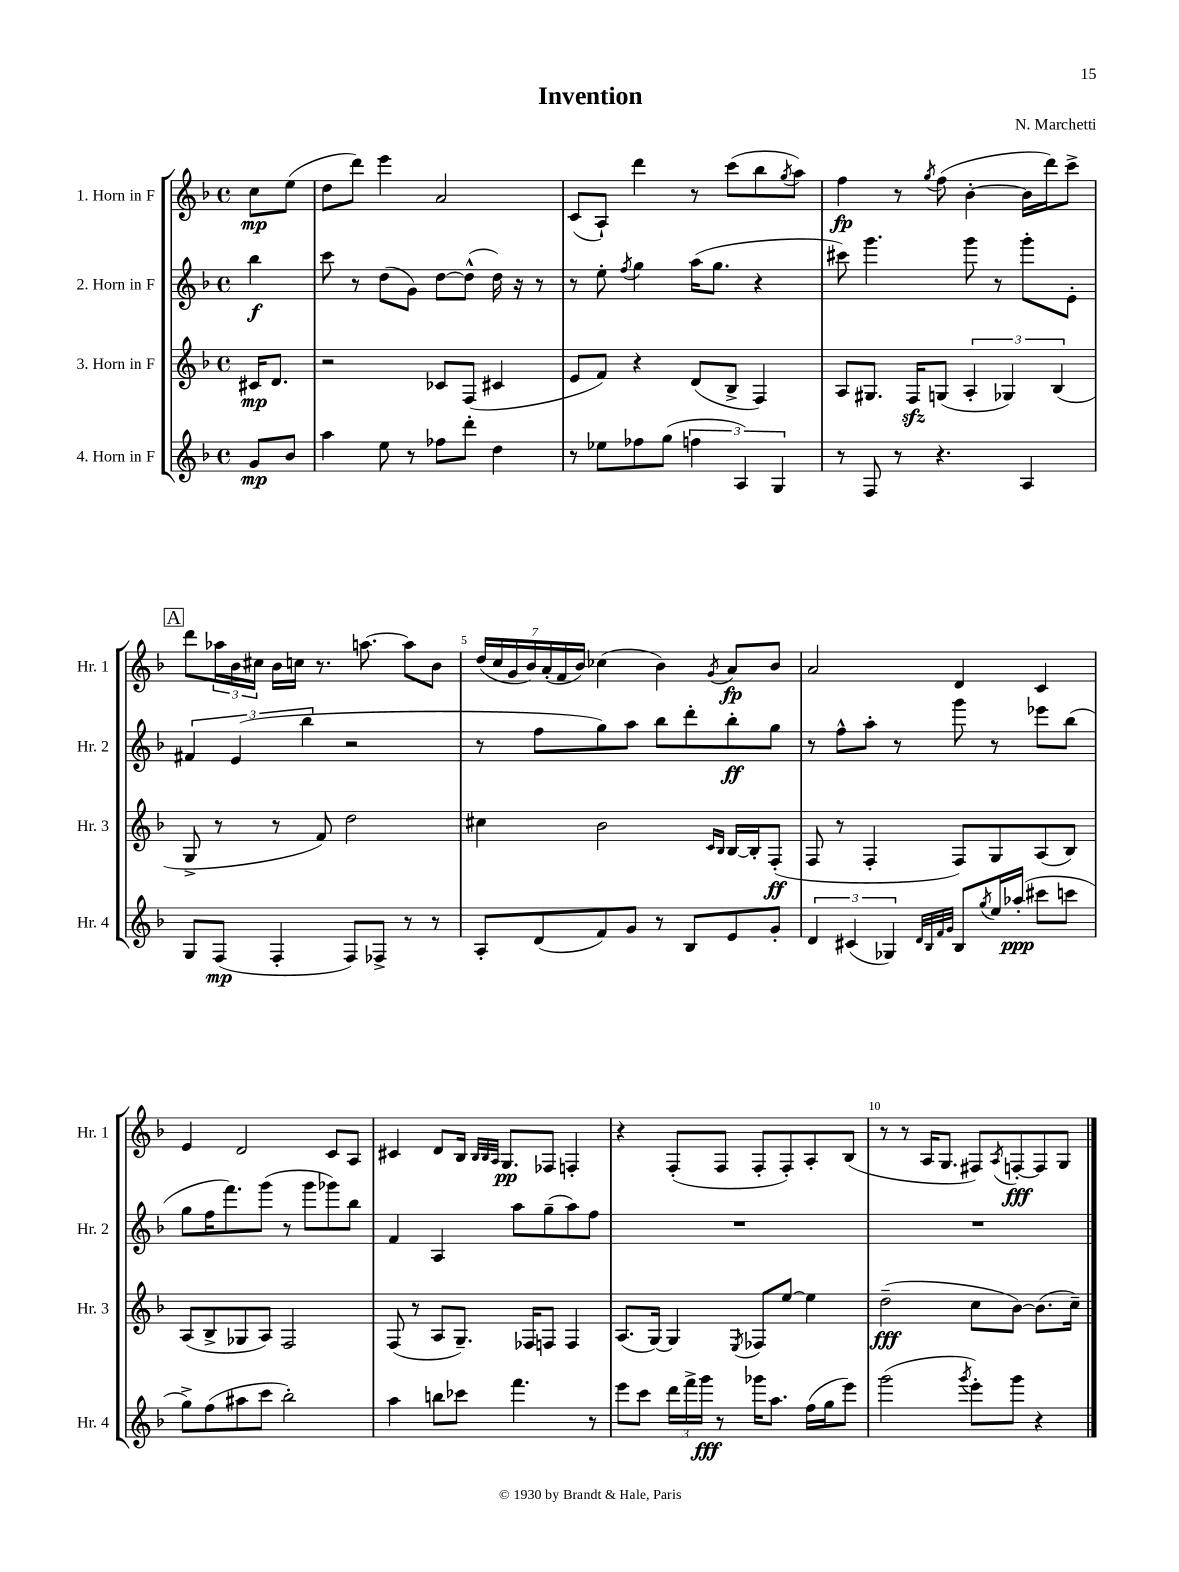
\header { title = "Invention" composer = "N. Marchetti" }
<<
\new StaffGroup <<
\new Staff = "s0" \with { instrumentName = "1. Horn in F" shortInstrumentName = "Hr. 1" } {
    \clef treble \key f \major \defaultTimeSignature \time 4/4 \partial 4
    c''8\mp e''8( |
    d''8 d'''8) e'''4 a'2 |
    c'8( a8-!) d'''4 r8 c'''8( bes''8 \acciaccatura { g''8 } a''8) |
    f''4\fp r8 \acciaccatura { g''8 } f''8( bes'4~-. bes'16 d'''16) c'''8-> |
    \mark \markup { \box "A" } d'''8 \tuplet 3/2 { aes''16 bes'16 cis''16 } bes'16 c''16 r8. a''8.~ a''8 bes'8 |
    \tuplet 7/4 { d''16( c''16 g'16 bes'16) a'16-.( f'16 bes'16) } ces''4( bes'4) \acciaccatura { g'8 } a'8\fp bes'8 |
    a'2 d'4 c'4 |
    e'4 d'2 c'8 a8 |
    cis'4 d'8 bes16 \grace { bes32 bes32 a32 } g8.\pp fes8 f4-. |
    r4 f8-.( f8 f8-. f8-.) a8-. bes8( |
    r8 r8 a16 g8. fis8) \acciaccatura { a8 } f8~-.\fff f8 g8 \bar "|." |
}
\new Staff = "s1" \with { instrumentName = "2. Horn in F" shortInstrumentName = "Hr. 2" } {
    \clef treble \key f \major \defaultTimeSignature \time 4/4 \partial 4
    bes''4\f |
    c'''8 r8 d''8( g'8) d''8~ d''8-^( d''16) r16 r8 |
    r8 e''8-. \acciaccatura { f''8 } g''4 a''16( g''8. r4 |
    cis'''8) g'''4. g'''8 r8 g'''8-. e'8-. |
    \mark \markup { \box "A" } \tuplet 3/2 { fis'4 e'4( bes''4 } r2 |
    r8 f''8 g''8) a''8 bes''8 d'''8-. bes''8-.\ff g''8 |
    r8 f''8-^ a''8-. r8 g'''8 r8 ees'''8 bes''8( |
    g''8 f''16 f'''8.) g'''8( r8 g'''8 ges'''8) bes''8 |
    f'4 a4 a''8 g''8--( a''8) f''8 |
    R1 |
    R1 \bar "|." |
}
\new Staff = "s2" \with { instrumentName = "3. Horn in F" shortInstrumentName = "Hr. 3" } {
    \clef treble \key f \major \defaultTimeSignature \time 4/4 \partial 4
    cis'16\mp d'8. |
    r2 ces'8 f8( cis'4 |
    e'8 f'8) r4 d'8( bes8-> f4) |
    a8 gis8. f16\sfz g8( \tuplet 3/2 { a4-. ges4) bes4( } |
    \mark \markup { \box "A" } g8-> r8 r8 f'8) d''2 |
    cis''4 bes'2 \grace { c'16 bes16 } bes16~ bes16-. f8-.\ff( |
    f8 r8 f4-. f8) g8 a8( bes8) |
    a8( bes8-> ges8 a8) f2 |
    f8( r8 a8 g8.--) fes16 f8 f4 |
    a8.( g16~) g4 \acciaccatura { e8 } fes8 e''8~ e''4 |
    d''2--\fff( c''8 bes'8~) bes'8.( c''16--) \bar "|." |
}
\new Staff = "s3" \with { instrumentName = "4. Horn in F" shortInstrumentName = "Hr. 4" } {
    \clef treble \key f \major \defaultTimeSignature \time 4/4 \partial 4
    g'8\mp bes'8 |
    a''4 e''8 r8 fes''8 d'''8-. d''4 |
    r8 ees''8 fes''8 g''8( \tuplet 3/2 { f''4 a4) g4 } |
    r8 f8 r8 r4. a4 |
    \mark \markup { \box "A" } g8 f8\mp( f4-. f8) fes8-> r8 r8 |
    a8-. d'8( f'8) g'8 r8 bes8 e'8 g'8-. |
    \tuplet 3/2 { d'4 cis'4( ges4) } \grace { d'32 bes32 f'32 g'32 } bes8 \acciaccatura { g''8 } e''16 aes''16-.\ppp( cis'''8 c'''8 |
    g''8->) f''8( ais''8 c'''8 bes''2-.) |
    a''4 b''8 ces'''8 f'''4. r8 |
    e'''8 c'''8 \tuplet 3/2 { d'''16 f'''16-> g'''16\fff } r8 ges'''16 a''8. f''16( g''16 e'''8) |
    g'''2( \acciaccatura { g'''8 } e'''8-.) g'''8 r4 \bar "|." |
}
>>
>>
\layout { \context { \Score \override BarNumber.break-visibility = ##(#f #t #t) barNumberVisibility = #(every-nth-bar-number-visible 5) } }
